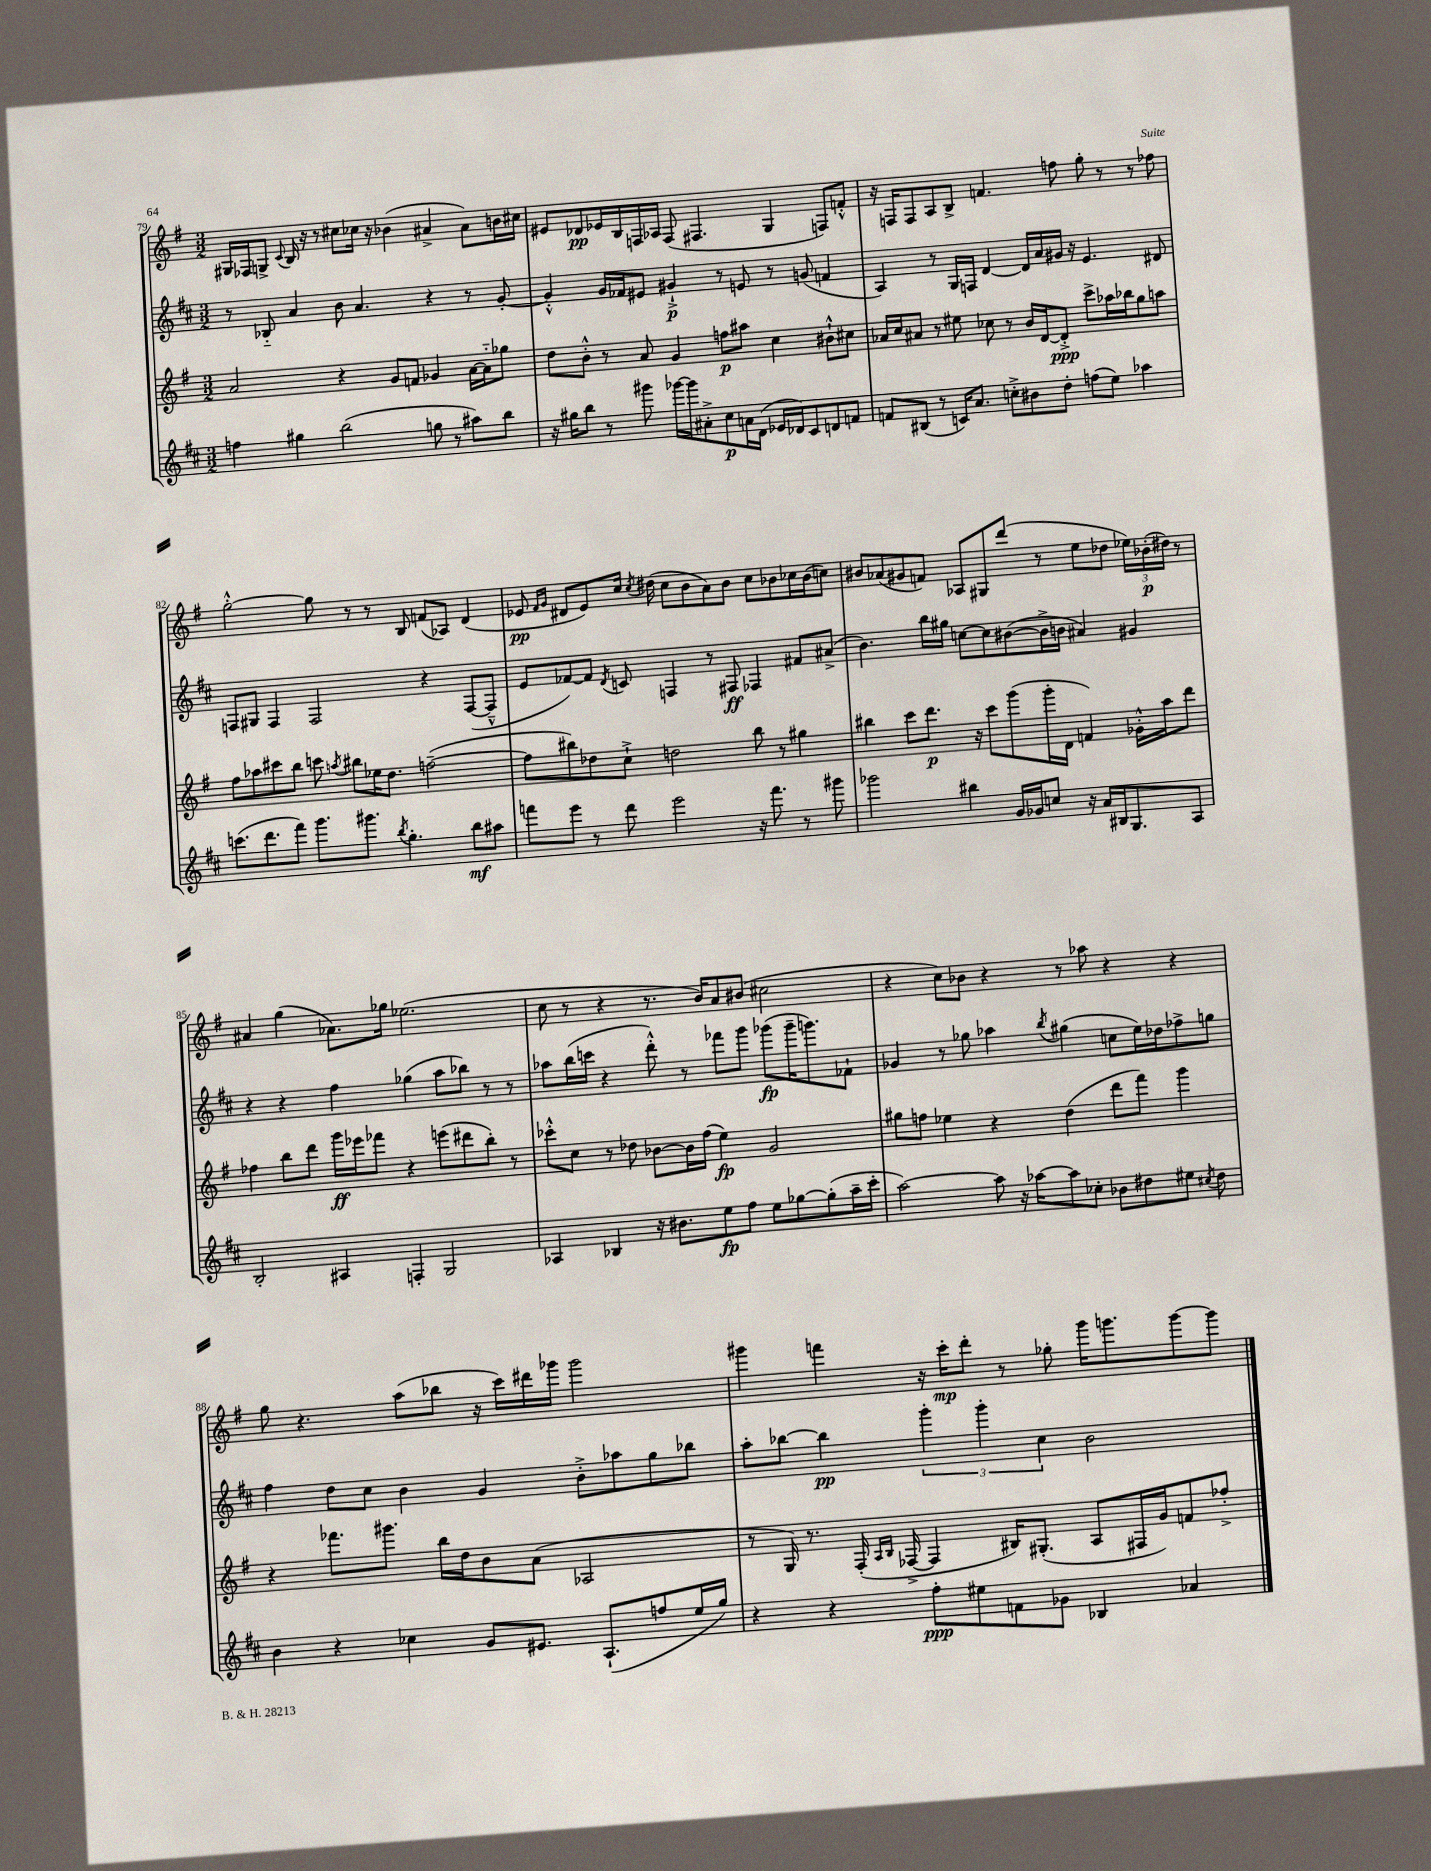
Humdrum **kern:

**kern	**kern	**kern	**kern
*staff4	*staff3	*staff2	*staff1
*clefG2	*clefG2	*clefG2	*clefG2
*k[f#c#]	*k[f#]	*k[f#c#]	*k[f#]
*M3/2	*M3/2	*M3/2	*M3/2
4ff\	2a/	8r	16G#/LL
.	.	.	16F-/J
.	.	8B-'~/	8G^/J
.	.	.	8qqc/
4gg#\	.	4a/	16B/
.	.	.	16r
.	.	.	8r
(2bb\	4r	8b\	8cc#\L
.	.	4.a/	16cc-\Jk
.	.	.	16r
.	8g/L	.	(4b-\
.	8f/J	.	.
8gg\	4g-/	4r	4a#^/
8r	.	.	.
8aa#\L)	[16a\LL	8r	8a#\L)
.	16a'~\]J	.	.
8bb\J	8gg-\J	[8g'/	16b\L
.	.	.	16cc#\JJ
=	=	=	=
16r	8dd\L	4g'^^/]	8e#/L
16gg#\LK	.	.	.
8bb\J	8b'^^\J	.	8d-/
8r	8r	16g/LL	16e-/L
.	.	16f-/J	16B/
8ggg#\	8a/	8e#/J	16F/
.	.	.	16A-/JJ
[16ggg-\LL	4g/	4g#`^/	(8F/
16ggg-\]J	.	.	.
8a#'^\	.	.	4.F#/
8cc#\	8ff\L	8r	.
16a\L	8aa#\J	8e/	.
(16d\JJ	.	.	.
16e-/LL	4cc\	8r	4G/
16d-/J)	.	.	.
8c#/	.	(8g/	.
8d/	8b#`^^\L	4f/	8F/L)
8f/J	8cc#\J	.	8f'^^/J
=	=	=	=
8f/L	16a-/LL	4A/)	16r
.	16cc/J	.	16F/LK
(8B#/J	8a#/J	.	8F/
8r	8r	8r	8A/
16c/LK)	8ee#\	16G/LL	8B^/J
8.a/J	.	16F/JJ	.
.	8cc-\	[4d/	4.f/
8cc'^\L	8r	.	.
8b#\	16b/LL	16d/]LL	.
.	[16d/J	16a/	.
8dd'\J	8d'^/]J	16g#/JJ	8ff\
.	.	16r	.
(8ff\L	8ccc^\L	4.e/	8gg'\
8ee\J)	16aa-\L	.	8r
.	16bb-\J	.	.
4aa-\	8gg\	.	8r
.	8aa\J	8d#/	8ff-\
=	=	=	=
(8.ccc\L	8ff#\L	8F/L	[2gg'^^\
.	8aa-\	8G#/J	.
8.ddd\	.	.	.
.	8ccc#\	4F/	.
8fff#\J)	8bb\J	.	.
8.ggg\L	8ccc\	2F/	8gg\]
.	8qaa/	.	.
.	8bb#\L	.	8r
8.ggg#\J	.	.	.
.	16ee-\K	.	8r
.	8.dd\J	.	.
8qbb/	.	.	.
4.gg'\	.	.	8B/
.	([2ff~\	4r	(8f/L
.	.	.	8A-/J)
8bb\L	.	([8F/L	(4d/
8aa#\J	.	8F~^^/]J	.
=	=	=	=
8fff\L	8ff\]L	8e/L	8e-/
.	.	.	16qqf#/LL
.	.	.	16qqg/JJ
8eee\J	8bb#\)	[8f-/)	8d#/L
8r	8dd-\	8f-/]J	8e-/)
.	.	8qd/	.
8ddd\	8cc`^\J	8c/	16cc/Jk
.	.	.	8qcc/
.	.	.	(16dd#\
2eee\	2dd\	4F/	8cc\L
.	.	.	8b\
.	.	8r	8a\)
.	.	8F#/	8b\J
16r	8bb#\	4F-/	8cc\L
8.fff\	.	.	.
.	8r	.	8b-\
8r	4gg#\	8f#/L	16cc-\L
.	.	.	(16b-\J
8ggg#\	.	(8a#^/J	8cc\J)
=	=	=	=
2ggg-\	4bb#\	4.b\)	8b#/L
.	.	.	(8a-/
.	8ccc\L	.	8g#/
.	8.ddd\J	16bb\LL	8f/J)
.	.	16gg#\JJ	.
4bb#\	.	[8cc\L	8A-/L
.	16r	.	.
.	8ccc\L	8cc\]	8G#/
16g/LL	(8ggg\	([8b#\	(8ddd/J
16g-/J	.	.	.
8cc/J	16ggg'\L	16b#^\]L	8r
.	16d\JJ	16b\JJ	.
16r	4f/)	4a#/)	8ee\L
16a/LL	.	.	.
16B#/J	.	.	8dd-\J
8.G/	.	.	.
.	16g-'^^\LL	4g#/	24ee-\LL)
.	.	.	(24b-'\
.	16aa\J	.	.
.	.	.	24dd#\JJ)
8A/J	8ddd\J	.	8r
=	=	=	=
2B'/	4ff-\	4r	4a#/
.	8bb\L	4r	(4gg\
.	8ddd\J	.	.
4A#/	16ggg\LL	4ff#\	8.a-\L)
.	16eee-\J	.	.
.	8fff-\J	.	.
.	.	.	16gg-\Jk
4F'/	4r	(4gg-\	(2.ee-\
2G/	(8eee\L	8aa\L	.
.	8ddd#\	8bb-\J)	.
.	8bb'\J)	8r	.
.	8r	8r	.
=	=	=	=
4A-/	8ccc-'^^\L	8aa-\L	8cc\
.	8cc\J	(16bb\L	8r
.	.	16ccc\JJ	.
4B-/	8r	4r	4r
.	8dd-\	.	.
16r	[8b-\L	8ddd'^^\)	8.r
8.b#\L	.	.	.
.	16b-\]L	8r	.
.	(16ff#\JJ	.	16b/LK)
8ee\	4ee\)	8fff-\L	8a/
8ff#\J	.	8ggg\J	(8b#/J
8ee\L	2g/	(8ggg-\L	2cc#\
[8gg-\	.	16ggg-~\K	.
.	.	8.ggg\)	.
(8gg-'\]	.	.	.
16aa~\L	.	8f-`\J	.
16ccc#'\JJ	.	.	.
=	=	=	=
[2aa\)	8gg#\L	4g-/	4r
.	8ff\J	.	.
.	4ee-\	8r	8cc\L)
.	.	8gg-\	8b-\J
8aa\]	4r	4aa-\	4r
16r	.	.	.
[16aa-\LK	.	.	.
.	.	8qbb/	.
8aa-\]	(4dd\	(4gg#\	8r
8cc-'\J	.	.	8aa-\
8b-\L	8ddd\L	8cc\L	4r
8dd#\	8fff#\J)	16ee\L)	.
.	.	16dd-\J	.
8ee#\J	4ggg\	8ff-^\	4r
8qcc#/	.	.	.
8dd#\	.	8gg\J	.
=	=	=	=
4b\	4r	4ff#\	8gg\
.	.	.	4.r
4r	8.fff-\L	8dd\L	.
.	.	8cc#\J	.
.	8.ggg#\J	.	.
4cc-\	.	4b\	(8aa\L
.	16bb\LL	.	8bb-\J
.	16dd\J	.	.
8g/L	8b\	4g/	16r
.	.	.	16ccc\LL)
8.e#/J	(8a\J	.	16ddd#\
.	.	.	16ggg-\JJ
.	2A-/	8b'^\L	2ggg-\
(8.A`/L	.	.	.
.	.	8aa-\	.
8ff/	.	8gg\	.
16ee/L	.	8bb-\J	.
16gg/JJ)	.	.	.
=	=	=	=
4r	8r	8aa'\L	4ggg#\
.	16G/)	[8bb-\J	.
.	8.r	.	.
4r	.	4bb-\]	4fff\
.	(16F#'/	.	.
.	16qqA/LL	.	.
.	16qqB/JJ	.	.
.	[16F-^/	.	.
8ff#'\L	4F-/]	6ggg'\	16r
.	.	.	16ccc'\LK
8ee#\	.	.	8ddd'\J
.	.	6ggg'\	.
8f\	16B#/LK)	.	8r
.	(8.G#'/J	.	.
.	.	6cc#\	.
8g-\J	.	.	8gg-'\
4B-/	8A/L	2b\	16ggg#\LK
.	.	.	8.ggg\
.	16F#/L	.	.
.	16g/J)	.	.
4a-/	8f/	.	[8ggg\
.	8ff-'^/J	.	8ggg\]J
==	==	==	==
*-	*-	*-	*-
